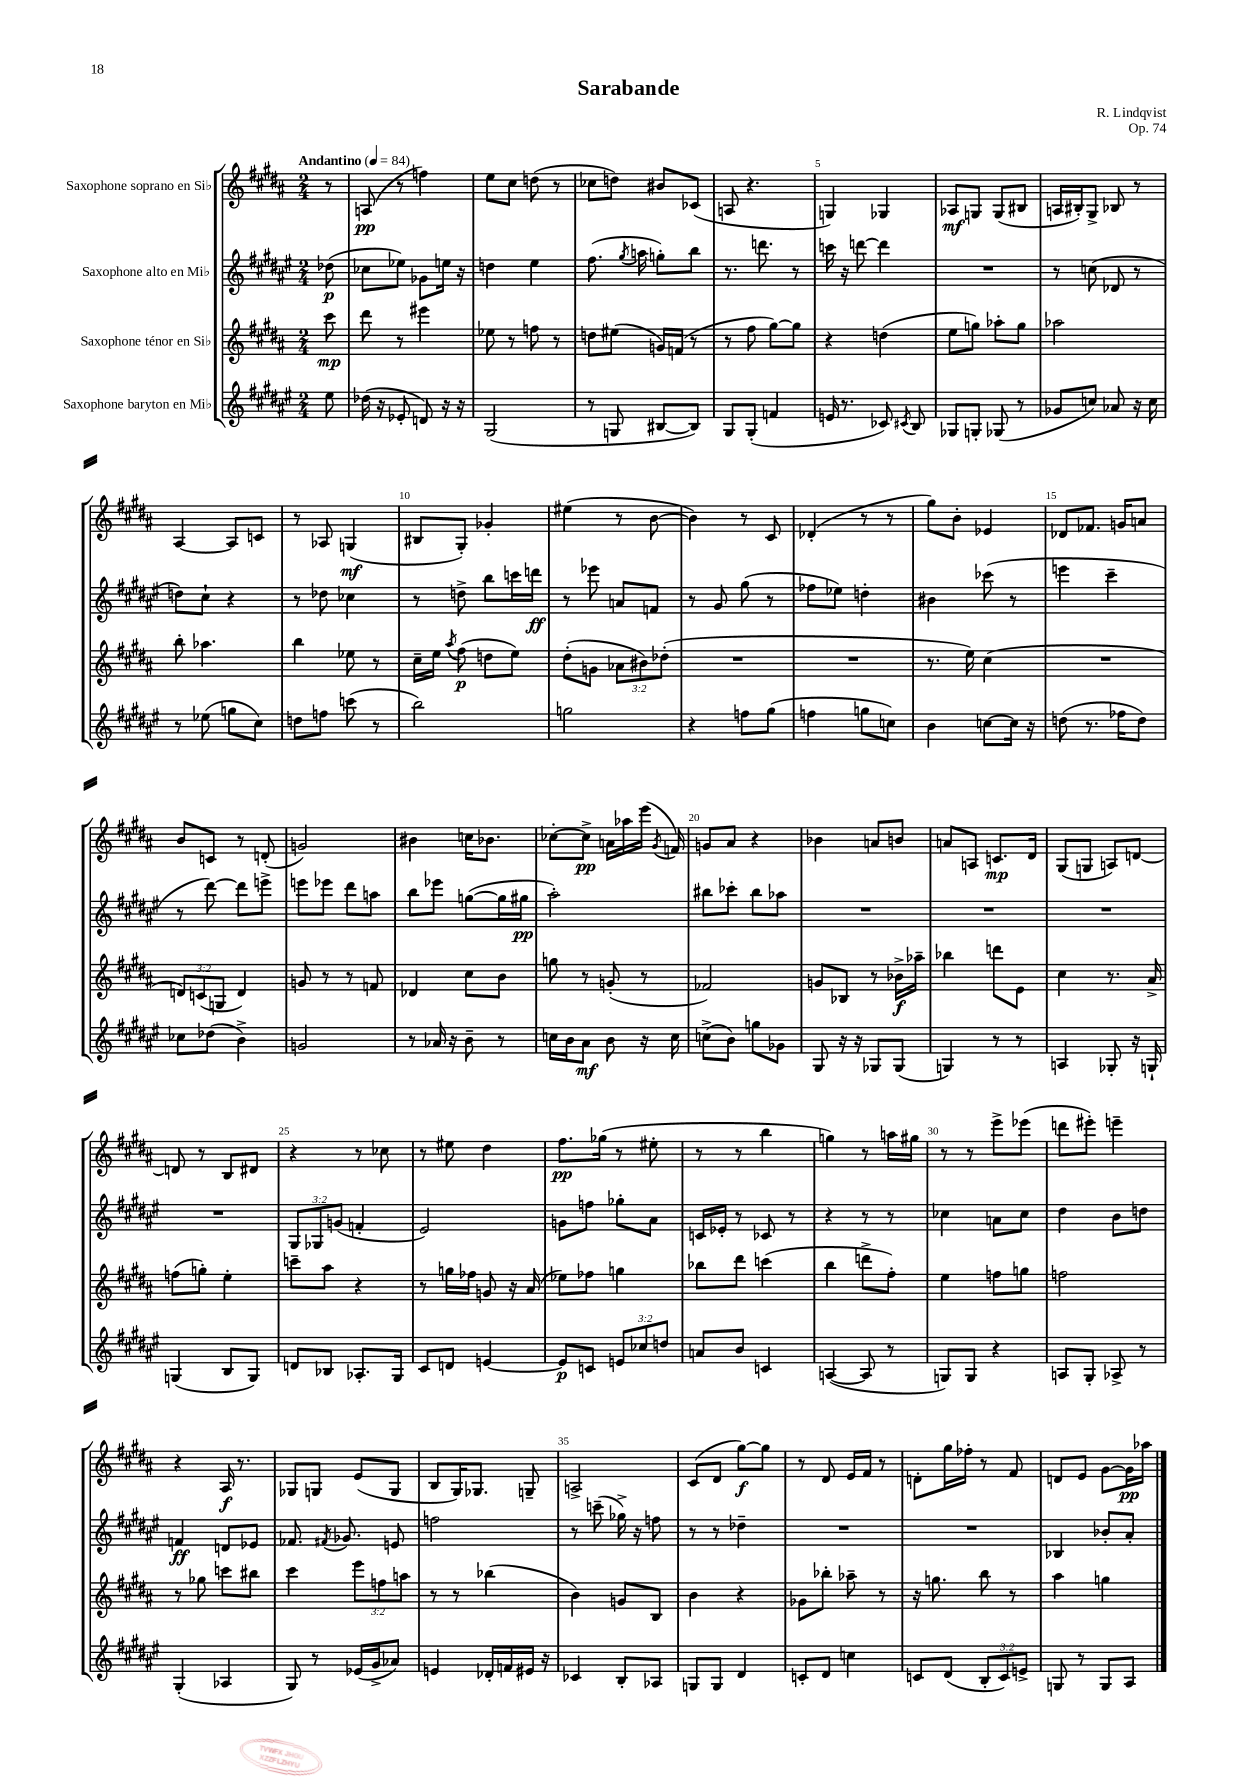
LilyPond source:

\header { title = "Sarabande" composer = "R. Lindqvist" opus = "Op. 74" }
<<
\new StaffGroup <<
\new Staff = "s0" \with { instrumentName = "Saxophone soprano en Sib" } {
    \clef treble \key b \major \numericTimeSignature \time 2/4 \partial 8 \tempo "Andantino" 4 = 84
    \autoBeamOff r8 |
    a8\pp( r8 f''4) |
    e''8[ cis''8] d''8( r8 |
    ces''8[ d''8]) bis'8[ ces'8]( |
    a8 r4. |
    g4) ges4 |
    aes8[\mf g8] g8[( bis8] |
    a16[ bis16-.) gis8]-> bes8 r8 |
    ais4~ ais8[ c'8] |
    r8 aes8 g4\mf( |
    bis8[ gis8]-.) ges'4-. |
    eis''4( r8 b'8~ |
    b'4) r8 cis'8 |
    des'4-.( r8 r8 |
    gis''8[) b'8]-. ees'4 |
    des'8[ fes'8.] g'16[ a'8] |
    b'8[ c'8] r8 d'8-.( |
    g'2) |
    bis'4 c''16[ bes'8.] |
    ces''8[~-. ces''8]->\pp a'16[ aes''16 e'''16]( \acciaccatura { gis'8 } f'16) |
    g'8[ ais'8] r4 |
    bes'4 a'8[ b'8] |
    a'8[ a8] c'8.[\mp dis'16] |
    gis8[( g8] a8[) d'8]~ |
    d'8 r8 b8[ dis'8] |
    r4 r8 ces''8 |
    r8 eis''8 dis''4 |
    fis''8.[\pp ges''16]( r8 eis''8-. |
    r8 r8 b''4 |
    g''4) r8 a''16[ gis''16] |
    r8 r8 e'''8[-> ees'''8]( |
    d'''8[ eis'''8]-.) e'''4-- |
    r4 ais16\f r8. |
    ges8[ g8] e'8[( g8] |
    b8[ gis16) ges8.] g8-- |
    a2-> |
    cis'8[( dis'8] gis''8[~\f) gis''8] |
    r8 dis'8 e'16[ fis'16] r8 |
    d'8[-. gis''16 fes''16]-. r8 fis'8 |
    d'8[ e'8] gis'8[~ gis'16\pp aes''16] \bar "|." |
}
\new Staff = "s1" \with { instrumentName = "Saxophone alto en Mib" } {
    \clef treble \key fis \major \numericTimeSignature \time 2/4 \override Staff.TupletNumber.text = #tuplet-number::calc-fraction-text \partial 8
    \autoBeamOff des''8\p( |
    ces''8[ ees''8]) ges'8[ e''16] r16 |
    d''4 eis''4 |
    fis''8.( \acciaccatura { gis''8 } a''16 g''8[-.) b''8] |
    r8. d'''8. r8 |
    c'''16 r16 d'''8~ d'''4 |
    R2 |
    r8 c''8( des'8 r8 |
    d''8[) cis''8]-! r4 |
    r8 des''8 ces''4 |
    r8 d''8-> b''8[ c'''16 d'''16]\ff |
    r8 ees'''8 a'8[ f'8] |
    r8 gis'8 gis''8( r8 |
    fes''8[ ees''8]) d''4-. |
    bis'4 ces'''8( r8 |
    e'''4 cis'''4-- |
    r8 dis'''8~) dis'''8[ e'''8]-> |
    e'''8[ ees'''8] dis'''8[ a''8] |
    b''8[ ees'''8] g''8[~( g''16 gis''16]\pp |
    ais''2-.) |
    bis''8[ ces'''8]-. bis''8[ aes''8] |
    R2 |
    R2 |
    R2 |
    R2 |
    \tuplet 3/2 { gis8[ ges8 g'8]( } f'4-. |
    eis'2) |
    g'8[ f''8] ges''8[-. ais'8] |
    c'16[ ees'16]-. r8 ces'8 r8 |
    r4 r8 r8 |
    ces''4 a'8[ ces''8] |
    dis''4 b'8[ d''8] |
    f'4\ff d'8[ ees'8] |
    fes'8. \acciaccatura { fis'8 } ges'8. e'8 |
    f''2 |
    r8 c'''8--( ges''16->) r16 f''8 |
    r8 r8 des''4-- |
    R2 |
    R2 |
    bes4 bes'8[-. ais'8]-. \bar "|." |
}
\new Staff = "s2" \with { instrumentName = "Saxophone ténor en Sib" } {
    \clef treble \key b \major \numericTimeSignature \time 2/4 \override Staff.TupletNumber.text = #tuplet-number::calc-fraction-text \partial 8
    \autoBeamOff cis'''8\mp |
    dis'''8 r8 eis'''4 |
    ees''8 r8 f''8 r8 |
    d''8[ eis''8]( g'16[) f'16]( r8 |
    r8 fis''8 gis''8[~) gis''8] |
    r4 d''4( |
    e''8[ g''8]) aes''8[-. g''8] |
    aes''2 |
    b''8-. aes''4. |
    b''4 ees''8 r8 |
    cis''16[-- e''16] \acciaccatura { ais''8 } fis''8\p( d''8[ e''8]) |
    dis''8[-.( g'8] \tuplet 3/2 { aes'8[ bis'8) des''8]-.( } |
    R2 |
    R2 |
    r8. e''16) cis''4( |
    R2 |
    \tuplet 3/2 { d'8[) c'8( g8] } d'4) |
    g'8 r8 r8 f'8 |
    des'4 cis''8[ b'8] |
    g''8 r8 g'8-.( r8 |
    fes'2) |
    g'8[ bes8] r8 bes'16[->\f aes''16]-- |
    bes''4 d'''8[ e'8] |
    cis''4 r8. ais'16-> |
    f''8[( g''8]-.) e''4-. |
    c'''8[-- ais''8] r4 |
    r8 g''16[ fes''16] g'8 r16 ais'16( |
    ees''8[) fes''8] g''4 |
    bes''8[ dis'''8] c'''4( |
    b''4 d'''8[-> fis''8]-.) |
    e''4 f''8[ g''8] |
    f''2 |
    r8 ges''8 c'''8[ bis''8] |
    cis'''4 \tuplet 3/2 { e'''8[ f''8 a''8] } |
    r8 r8 bes''4( |
    b'4) g'8[ b8] |
    b'4 r4 |
    ges'8[ bes''8]-. aes''8-- r8 |
    r16 g''8. b''8 r8 |
    ais''4 g''4 \bar "|." |
}
\new Staff = "s3" \with { instrumentName = "Saxophone baryton en Mib" } {
    \clef treble \key fis \major \numericTimeSignature \time 2/4 \override Staff.TupletNumber.text = #tuplet-number::calc-fraction-text \partial 8
    \autoBeamOff eis''8 |
    des''16( r16 ees'8-. d'8) r16 r16 |
    gis2( |
    r8 g8 bis8[~ bis8]) |
    gis8[ gis8]-.( f'4 |
    e'16 r8. ces'8) \acciaccatura { cis'8 } b8 |
    ges8[ g8]-. ges8( r8 |
    ges'8[ c''8]) aes'8 r16 c''16 |
    r8 ees''8( g''8[ cis''8]) |
    d''8[ f''8] c'''8( r8 |
    b''2) |
    g''2 |
    r4 f''8[ gis''8]( |
    f''4 g''8[ c''8]) |
    b'4 c''8[~ c''16] r16 |
    d''8( r8. fes''16[ d''8]) |
    ces''8[ des''8]( b'4->) |
    g'2 |
    r8 aes'16 r16 b'8-- r8 |
    c''16[ b'16 ais'8]\mf b'8 r16 c''16 |
    c''8[->( b'8]) g''8[ ges'8] |
    gis8 r16 r16 ges8[ ges8]( |
    g4) r8 r8 |
    a4 ges8-. r16 g16-! |
    g4( b8[ g8]) |
    d'8[ bes8] aes8.[-. gis16] |
    cis'8[ d'8] e'4~ |
    e'8[\p c'8] \tuplet 3/2 { e'8[ ces''8 d''8] } |
    a'8[ b'8] c'4 |
    a4~( a8 r8 |
    g8[) g8] r4 |
    a8[ gis8]-. aes8-> r8 |
    gis4-.( aes4 |
    gis8) r8 ees'16[( gis'16-> aes'8]) |
    e'4 des'16[-. f'16 eis'16] r16 |
    ces'4 b8[-. aes8] |
    g8[ g8] dis'4 |
    c'8[-. dis'8] c''4 |
    c'8[ dis'8]( \tuplet 3/2 { b8[-. c'8) e'8]-> } |
    g8 r8 g8[ ais8] \bar "|." |
}
>>
>>
\layout { \context { \Score \override BarNumber.break-visibility = ##(#f #t #t) barNumberVisibility = #(every-nth-bar-number-visible 5) } }
